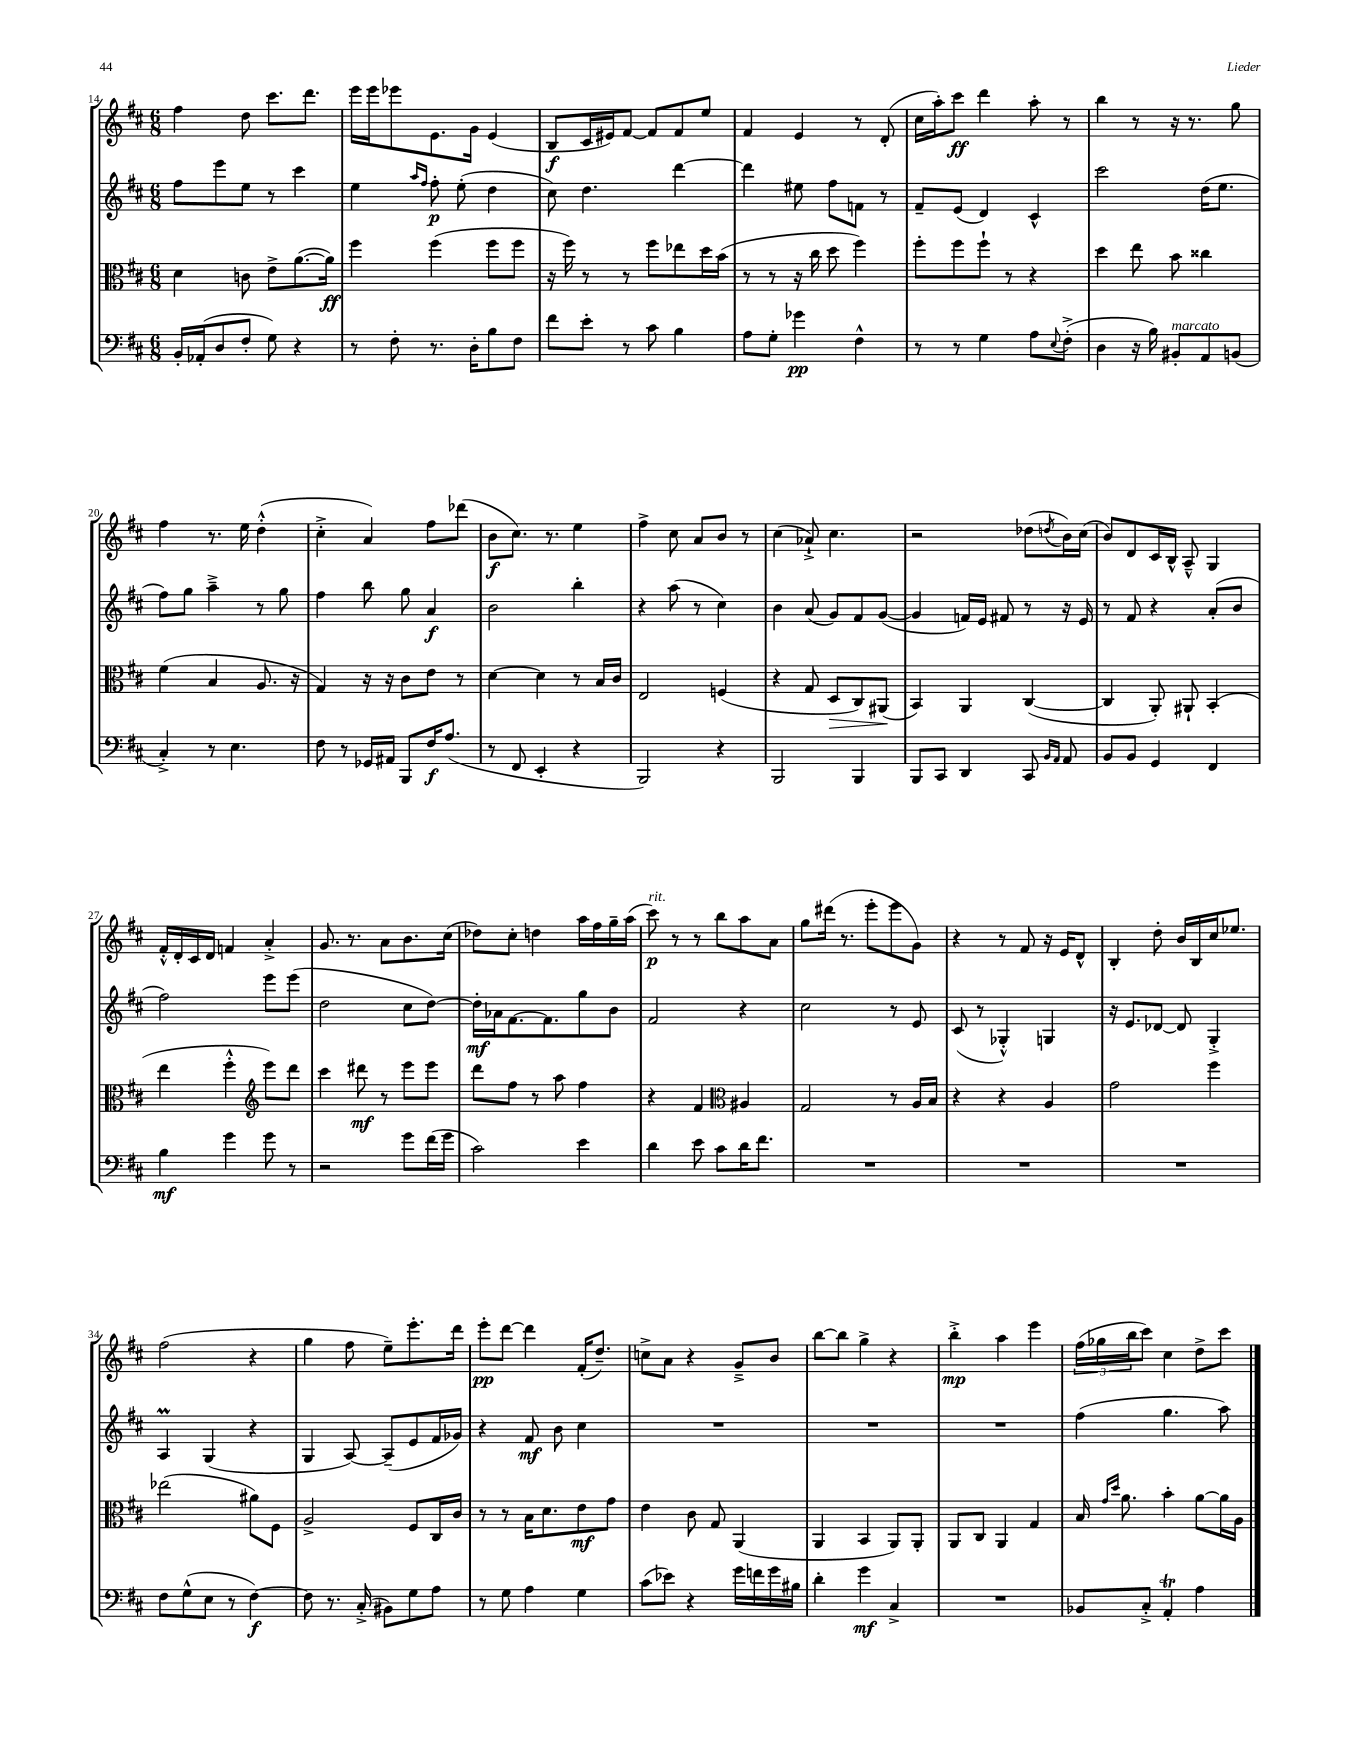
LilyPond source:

<<
\new StaffGroup <<
\new Staff = "s0" {
    \clef treble \key d \major \numericTimeSignature \time 6/8
    fis''4 d''8 cis'''8. d'''8. |
    e'''16 e'''16 ees'''8 e'8. g'16 e'4( |
    b8\f cis'16 eis'16) fis'8~ fis'8 fis'8 e''8 |
    fis'4 e'4 r8 d'8-.( |
    cis''16 a''16-.) cis'''8\ff d'''4 a''8-. r8 |
    b''4 r8 r16 r8. g''8 |
    fis''4 r8. e''16 d''4-.-^( |
    cis''4-.-> a'4) fis''8 des'''8( |
    b'8\f cis''8.) r8. e''4 |
    fis''4-> cis''8 a'8 b'8 r8 |
    cis''4( aes'8-!->) cis''4. |
    r2 des''8( \acciaccatura { d''8 } b'16) cis''16( |
    b'8) d'8 cis'16 b16-^ a8---^ g4 |
    fis'16-.-^ d'16-. cis'16 d'16 f'4 a'4-.-> |
    g'8. r8. a'8 b'8. cis''16( |
    des''8) cis''8-. d''4 a''16 fis''16 g''16-- a''16( |
    cis'''8\p^\markup { \italic "rit." }) r8 r8 b''8 a''8 a'8 |
    g''8 dis'''16( r8. e'''8-. e'''8 g'8) |
    r4 r8 fis'8 r16 e'16 d'8-^ |
    b4-. d''8-. b'16 b16 cis''16 ees''8. |
    fis''2( r4 |
    g''4 fis''8 e''8--) e'''8.-. d'''16 |
    e'''8-.\pp d'''8~ d'''4 fis'16-.( d''8.--) |
    c''8-> a'8 r4 g'8---> b'8 |
    b''8~ b''8 g''4-> r4 |
    b''4-.->\mp a''4 e'''4 |
    \tuplet 3/2 { fis''16( ges''16 b''16 } cis'''8) cis''4 d''8-> cis'''8 \bar "|." |
}
\new Staff = "s1" {
    \clef treble \key d \major \numericTimeSignature \time 6/8
    fis''8 e'''8 e''8 r8 cis'''4 |
    e''4 \grace { a''16 fis''16 } fis''8-.\p e''8-.( d''4 |
    cis''8) d''4. d'''4~ |
    d'''4 eis''8 fis''8 f'8 r8 |
    fis'8-- e'8( d'4) cis'4-^ |
    cis'''2 d''16( e''8. |
    fis''8) g''8 a''4---> r8 g''8 |
    fis''4 b''8 g''8 a'4\f |
    b'2 b''4-. |
    r4 a''8( r8 cis''4) |
    b'4 a'8( g'8) fis'8 g'8~( |
    g'4 f'16) e'16 fis'8 r8 r16 e'16 |
    r8 fis'8 r4 a'8-.( b'8 |
    fis''2) e'''8 e'''8( |
    d''2 cis''8 d''8~) |
    d''16-.\mf aes'16 fis'8.~ fis'8. g''8 b'8 |
    fis'2 r4 |
    cis''2 r8 e'8 |
    cis'8( r8 ges4-.-^) g4 |
    r16 e'8. des'8~ des'8 g4-.-> |
    a4\prall g4( r4 |
    g4 a8~) a8--( e'8 fis'16 ges'16) |
    r4 fis'8\mf b'8 cis''4 |
    R2. |
    R2. |
    R2. |
    fis''4( g''4. a''8) \bar "|." |
}
\new Staff = "s2" {
    \clef alto \key d \major \numericTimeSignature \time 6/8
    d'4 c'8 e'8-> a'8.~( a'16\ff) |
    fis''4 fis''4( fis''8 fis''8 |
    r16 fis''16) r8 r8 fis''8 ees''8 d''16 b'16( |
    r8 r8 r16 cis''16 d''8 fis''4) |
    fis''8-. fis''8 fis''8-! r8 r4 |
    d''4 e''8 b'8 cisis''4 |
    fis'4( b4 a8. r16 |
    g4) r16 r16 cis'8 e'8 r8 |
    d'4~ d'4 r8 b16 cis'16 |
    e2 f4( |
    r4 g8 d8\> cis8) ais,8\!( |
    b,4) a,4 cis4~( |
    cis4 a,8-.) ais,8-! b,4-.( |
    e''4 fis''4-.-^ \clef treble e'''8) d'''8 |
    cis'''4 dis'''8\mf r8 e'''8 e'''8 |
    d'''8 fis''8 r8 a''8 fis''4 |
    r4 fis'4 \clef alto ais4 |
    g2 r8 a16 b16 |
    r4 r4 a4 |
    g'2 fis''4 |
    ees''2( ais'8) fis8 |
    a2-> fis8 cis16 cis'16 |
    r8 r8 b16 d'8. e'8\mf g'8 |
    e'4 cis'8 g8 a,4( |
    a,4 b,4 a,8) a,8-. |
    a,8 cis8 a,4 g4 |
    b16 \grace { g'16 d''16 } a'8. b'4-. a'8~ a'16 a16 \bar "|." |
}
\new Staff = "s3" {
    \clef bass \key d \major \numericTimeSignature \time 6/8
    b,16-. aes,16-.( d8 fis8-. g8) r4 |
    r8 fis8-. r8. d16-. b8 fis8 |
    fis'8 e'8-. r8 cis'8 b4 |
    a8 g8-. ges'4\pp fis4-^ |
    r8 r8 g4 a8 \appoggiatura { e8 } fis8-.->( |
    d4 r16 b16) bis,8-.^\markup { \italic "marcato" } a,8 b,8( |
    cis4-.->) r8 e4. |
    fis8 r8 ges,16 ais,16 b,,8 fis16\f a8.( |
    r8 fis,8 e,4-. r4 |
    b,,2) r4 |
    b,,2 b,,4 |
    b,,8 cis,8 d,4 cis,8 \grace { b,16 a,16 } a,8 |
    b,8 b,8 g,4 fis,4 |
    b4\mf g'4 g'8 r8 |
    r2 g'8 fis'16( g'16 |
    cis'2) e'4 |
    d'4 e'8 cis'8 d'16 fis'8. |
    R2. |
    R2. |
    R2. |
    fis8 g8-^( e8 r8 fis4~\f) |
    fis8 r8. cis16-.->( bis,8) g8 a8 |
    r8 g8 a4 g4 |
    cis'8( ees'8) r4 g'16 f'16 g'16 bis16 |
    d'4-. g'4\mf cis4-> |
    R2. |
    bes,8 cis8-.-> a,4-.\trill a4 \bar "|." |
}
>>
>>
\layout { \context { \Score currentBarNumber = #14 } }
